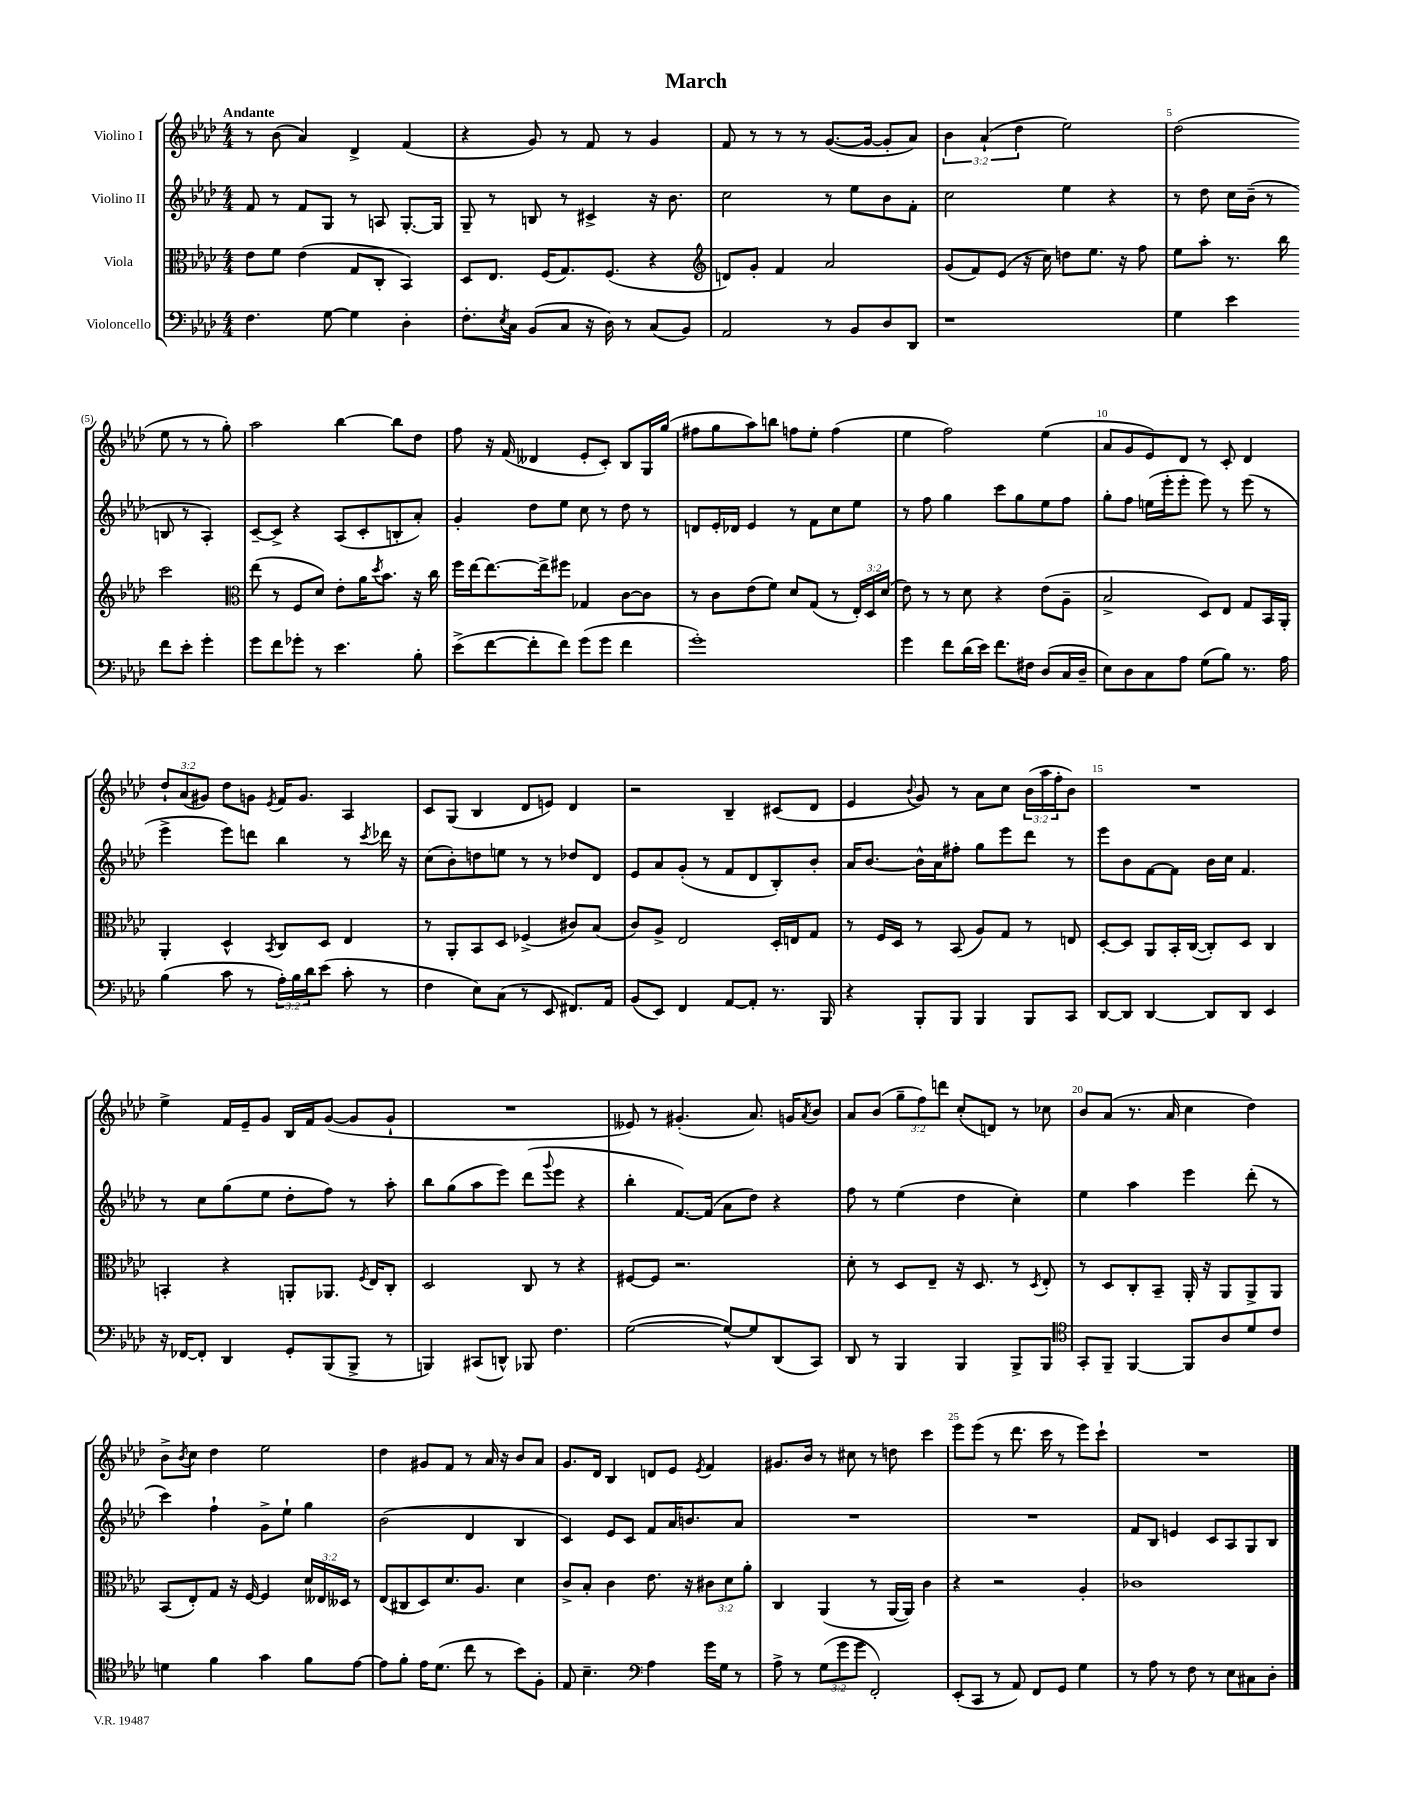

**kern	**kern	**kern	**kern
*staff4	*staff3	*staff2	*staff1
*clefF4	*clefC3	*clefG2	*clefG2
*k[b-e-a-d-]	*k[b-e-a-d-]	*k[b-e-a-d-]	*k[b-e-a-d-]
*M4/4	*M4/4	*M4/4	*M4/4
4.F	8e-	8f	8r
.	8f	8r	(8b-
.	(4e-	8f	4a-)
[8G	.	8G	.
4G]	8G	8r	4d-^
.	8C'	8A	.
4D-'	4BB-)	[8.G'	(4f
.	.	16G]	.
=	=	=	=
8.F'	8D-	8G~	4r
.	8.E-	8r	.
8qE-	.	.	.
16C	.	.	.
(8BB-	.	8B	8g)
.	(16F	.	.
8C	8.G)	8r	8r
16r	.	4c#^	8f
16D-)	(8.F	.	.
8r	.	.	8r
(8C	4r	16r	4g
.	.	8.b-	.
8BB-)	.	.	.
=	=	=	=
*	*clefG2	*	*
2AA-	8d)	2cc	8f
.	8g'	.	8r
.	4f	.	8r
.	.	.	8r
8r	2a-	8r	([8.g
8BB-	.	8ee-	.
.	.	.	16g_
8D-	.	8b-	8g']
8DD-	.	8f'	8a-)
=	=	=	=
1r	(8g	2cc	6b-
.	8f)	.	.
.	.	.	(6a-`
.	(8e-	.	.
.	.	.	6dd-
.	16r	.	.
.	16cc)	.	.
.	8dd	4ee-	2ee-)
.	8.ee-	.	.
.	.	4r	.
.	16r	.	.
.	8ff	.	.
=	=	=	=
4G	8ee-	8r	(2dd-
.	8aa-'	8dd-	.
4e-	8.r	16cc	.
.	.	(16b-~	.
.	.	8r	.
.	16bb-	.	.
8f	2ccc	8B	8ee-
8e-'	.	8r	8r
4g'	.	4A-')	8r
.	.	.	8gg')
=	=	=	=
*	*clefC3	*	*
8g	(8ee-	[8c~	2aa-
8f	8r	8c^]	.
8g-'	8F	4r	.
8r	8d-)	.	.
4.e-	8e-'	(8A-	[4bb-
.	16a-	8c'	.
.	8qdd-	.	.
.	8.b-	.	.
.	.	8B'	8bb-]
8B-'	16r	8a-')	8dd-
.	16cc	.	.
=	=	=	=
(8e-^	16ff	4g'	8ff
.	[16ee-	.	.
[8f	8.ee-_	.	16r
.	.	.	(16f
8f']	.	8dd-	4d--
.	16ee-^]	.	.
8f)	8ff#	8ee-	.
(8g	4G-	8cc	8e-'
8g	.	8r	8c')
4f	[8c	8dd-	8B-
.	8c]	8r	16G
.	.	.	(16gg
=	=	=	=
1g')	8r	8d	8ff#
.	8c	16e-'	8gg
.	.	16d-	.
.	(8e-	4e-	8aa-)
.	8f)	.	8bb
.	8d-	8r	8ff
.	(8G	8f	8ee-'
.	8r	8cc	(4ff
.	24E-')	8ee-	.
.	24D-	.	.
.	(24d-	.	.
=	=	=	=
4g	8e-)	8r	4ee-
.	8r	8ff	.
8f	8r	4gg	2ff)
(16d-	8d-	.	.
16e-)	.	.	.
8.f	4r	8ccc	.
.	.	8gg	.
16F#	.	.	.
(8D-	(8e-	8ee-	(4ee-
16C	8A-~	8ff	.
16D-~	.	.	.
=	=	=	=
8E-)	2B-^	8gg'	8a-
8D-	.	8ff	8g
8C	.	(16ee	8e-)
.	.	16eee-'	.
8A-	.	8eee-'	8d-
(8G	8D-)	8eee-)	8r
8B-)	8E-	8r	8c'
8.r	8G	(8eee-	4d-
.	16BB-	8r	.
16A-	16AA-'	.	.
=	=	=	=
(4B-	4AA-'	4eee-^	12dd-`
.	.	.	(12a-
.	.	.	12g#)
8c	4D-^^	8eee-)	8dd-
8r	.	8ddd	8g
.	8qBB-	.	8qe-
24A-')	8C	4bb-	16f
24B-	.	.	.
.	.	.	8.g
24d-	.	.	.
(8e-	8D-	.	.
8c'	4E-	8r	4A-
.	.	8qccc	.
8r	.	16ddd-	.
.	.	16r	.
=	=	=	=
4F	8r	(8cc	8c
.	8AA-'	8b-')	(8G
8E-)	8BB-	8dd	4B-
(8C	8D-	8ee	.
8r	(4F-^	8r	8d-
8EE-	.	8r	8e)
8.FF#)	8c#)	8dd-	4d-
.	(8B-	8d-	.
16AA-	.	.	.
=	=	=	=
(8BB-	8c)	8e-	2r
8EE-)	8A-^	8a-	.
4FF	2E-	(8g'	.
.	.	8r	.
[8AA-	.	8f	4B-~
8AA-']	.	8d-	.
8.r	16D-'	8B-')	(8c#
.	16E	.	.
.	8G	8b-'	8d-
16BBB-	.	.	.
=	=	=	=
4r	8r	16a-	4e-
.	.	[8.b-	.
.	16F	.	.
.	16D-	.	.
.	.	.	8qqb-
8BBB-'	8r	16b-^^]	8g)
.	.	16a-	.
8BBB-	(8BB-	8ff#'	8r
4BBB-	8A-)	8gg	8a-
.	8G	8eee-	8cc
8BBB-	8r	8ddd-	(24b-
.	.	.	24aa-
.	.	.	24ff'
8CC	8E	8r	8b-)
=	=	=	=
[8DD-	[8D-'	8eee-	1r
8DD-]	8D-]	8b-	.
[4DD-	8AA-	[8f	.
.	16BB-'	8f]	.
.	([16C	.	.
8DD-]	8C'])	16b-	.
.	.	16cc	.
8DD-	8D-	4.f	.
4EE-	4C	.	.
=	=	=	=
16r	4BB'	8r	4ee-^
[16FF-	.	.	.
8FF-']	.	8cc	.
4DD-	4r	(8gg	16f
.	.	.	16e-~
.	.	8ee-	8g
8GG'	8AA'	8dd-'	16B-
.	.	.	16f
(8BBB-	8.AA-	8ff)	([8g
8BBB-^	.	8r	8g]
.	8qF	.	.
.	16E-	.	.
8r	8C'	8aa-'	8g`
=	=	=	=
4BBB)	2D-	8bb-	1r
.	.	(8gg	.
(8CC#	.	8aa-	.
8DD^^)	.	8eee-)	.
8BBB-	8C	(8ddd-	.
.	.	8qqggg	.
4.F	8r	8eee-	.
.	4r	4r	.
=	=	=	=
([2G	[8F#	4bb-'	8e--)
.	8F#]	.	8r
.	2.r	[8.f)	(4.g#'
.	.	(16f]	.
8G^^_)	.	8a-	.
8G]	.	8dd-)	8.a-)
(8DD-	.	4r	.
.	.	.	16g
.	.	.	8qa-
8CC)	.	.	8b-
=	=	=	=
8DD-	8d-'	8ff	8a-
8r	8r	8r	(8b-
4BBB-	8D-	(4ee-	12gg~
.	.	.	12ff)
.	8E-~	.	.
.	.	.	12ddd
4BBB-	16r	4dd-	(8cc'
.	8.D-	.	.
.	.	.	8d)
8BBB-^	8r	4cc')	8r
.	8qD-	.	.
8BBB-	8E-'	.	8cc-
=	=	=	=
*clefC4	*	*	*
8GG'	8r	4ee-	8b-
8FF~	8D-	.	(8a-
[4FF	8C'	4aa-	8.r
.	8BB-~	.	.
.	.	.	16a-
8FF]	16AA-'	4eee-	4cc
.	16r	.	.
8A-	8AA-	.	.
8d-	8AA-^	(8ddd-'	4dd-)
8c	8AA-	8r	.
=	=	=	=
4d	(8BB-	4ccc)	8b-^
.	.	.	8qb-
.	8E-')	.	8cc
4f	8G	4ff`	4dd-
.	16r	.	.
.	[16F	.	.
4g	4F]	8g^	2ee-
.	.	8ee-`	.
8f	24d-	4gg	.
.	24E--	.	.
.	24D--	.	.
[8e-	8r	.	.
=	=	=	=
8e-]	(8E-	(2b-	4dd-
8f'	8C#	.	.
16e-	8D-)	.	8g#
(8.d-	.	.	.
.	8.d-	.	8f
8cc	.	4d-	8r
.	8.A-	.	.
8r	.	.	16a-
.	.	.	16r
8b-)	4d-	4B-	8b-
8F'	.	.	8a-
=	=	=	=
8E-	8c^	4c)	8.g
4.B-~	8B-'	.	.
.	.	.	16d-
.	4c	8e-	4B-
.	.	8c	.
*clefF4	*	*	*
4A-	8.e-	8f	8d
.	.	16a-	8e-
.	16r	8.b	.
.	.	.	8qe-
16g	12c#	.	4f
16G	.	.	.
.	12d-	.	.
8r	.	8a-	.
.	12a-'	.	.
=	=	=	=
8A-^	4C	1r	8.g#
8r	.	.	.
.	.	.	16b-
(12G	(4AA-	.	8r
12g	.	.	.
.	.	.	8cc#
12g	.	.	.
2FF')	8r	.	8r
.	[16AA-	.	8dd
.	16AA-])	.	.
.	4c	.	4ccc
=	=	=	=
(8EE-'	4r	1r	8eee-
8CC	.	.	(8eee-
8r	2r	.	8r
8AA-)	.	.	8.ddd-
8FF	.	.	.
.	.	.	16ccc
8GG	.	.	8r
4G	4A-'	.	8eee-)
.	.	.	8ccc`
=	=	=	=
8r	1c-	8f	1r
8A-	.	8B-	.
8r	.	4e	.
8F	.	.	.
8r	.	8c	.
8E-	.	8A-	.
8C#	.	8G	.
8D-'	.	8B-	.
==	==	==	==
*-	*-	*-	*-
